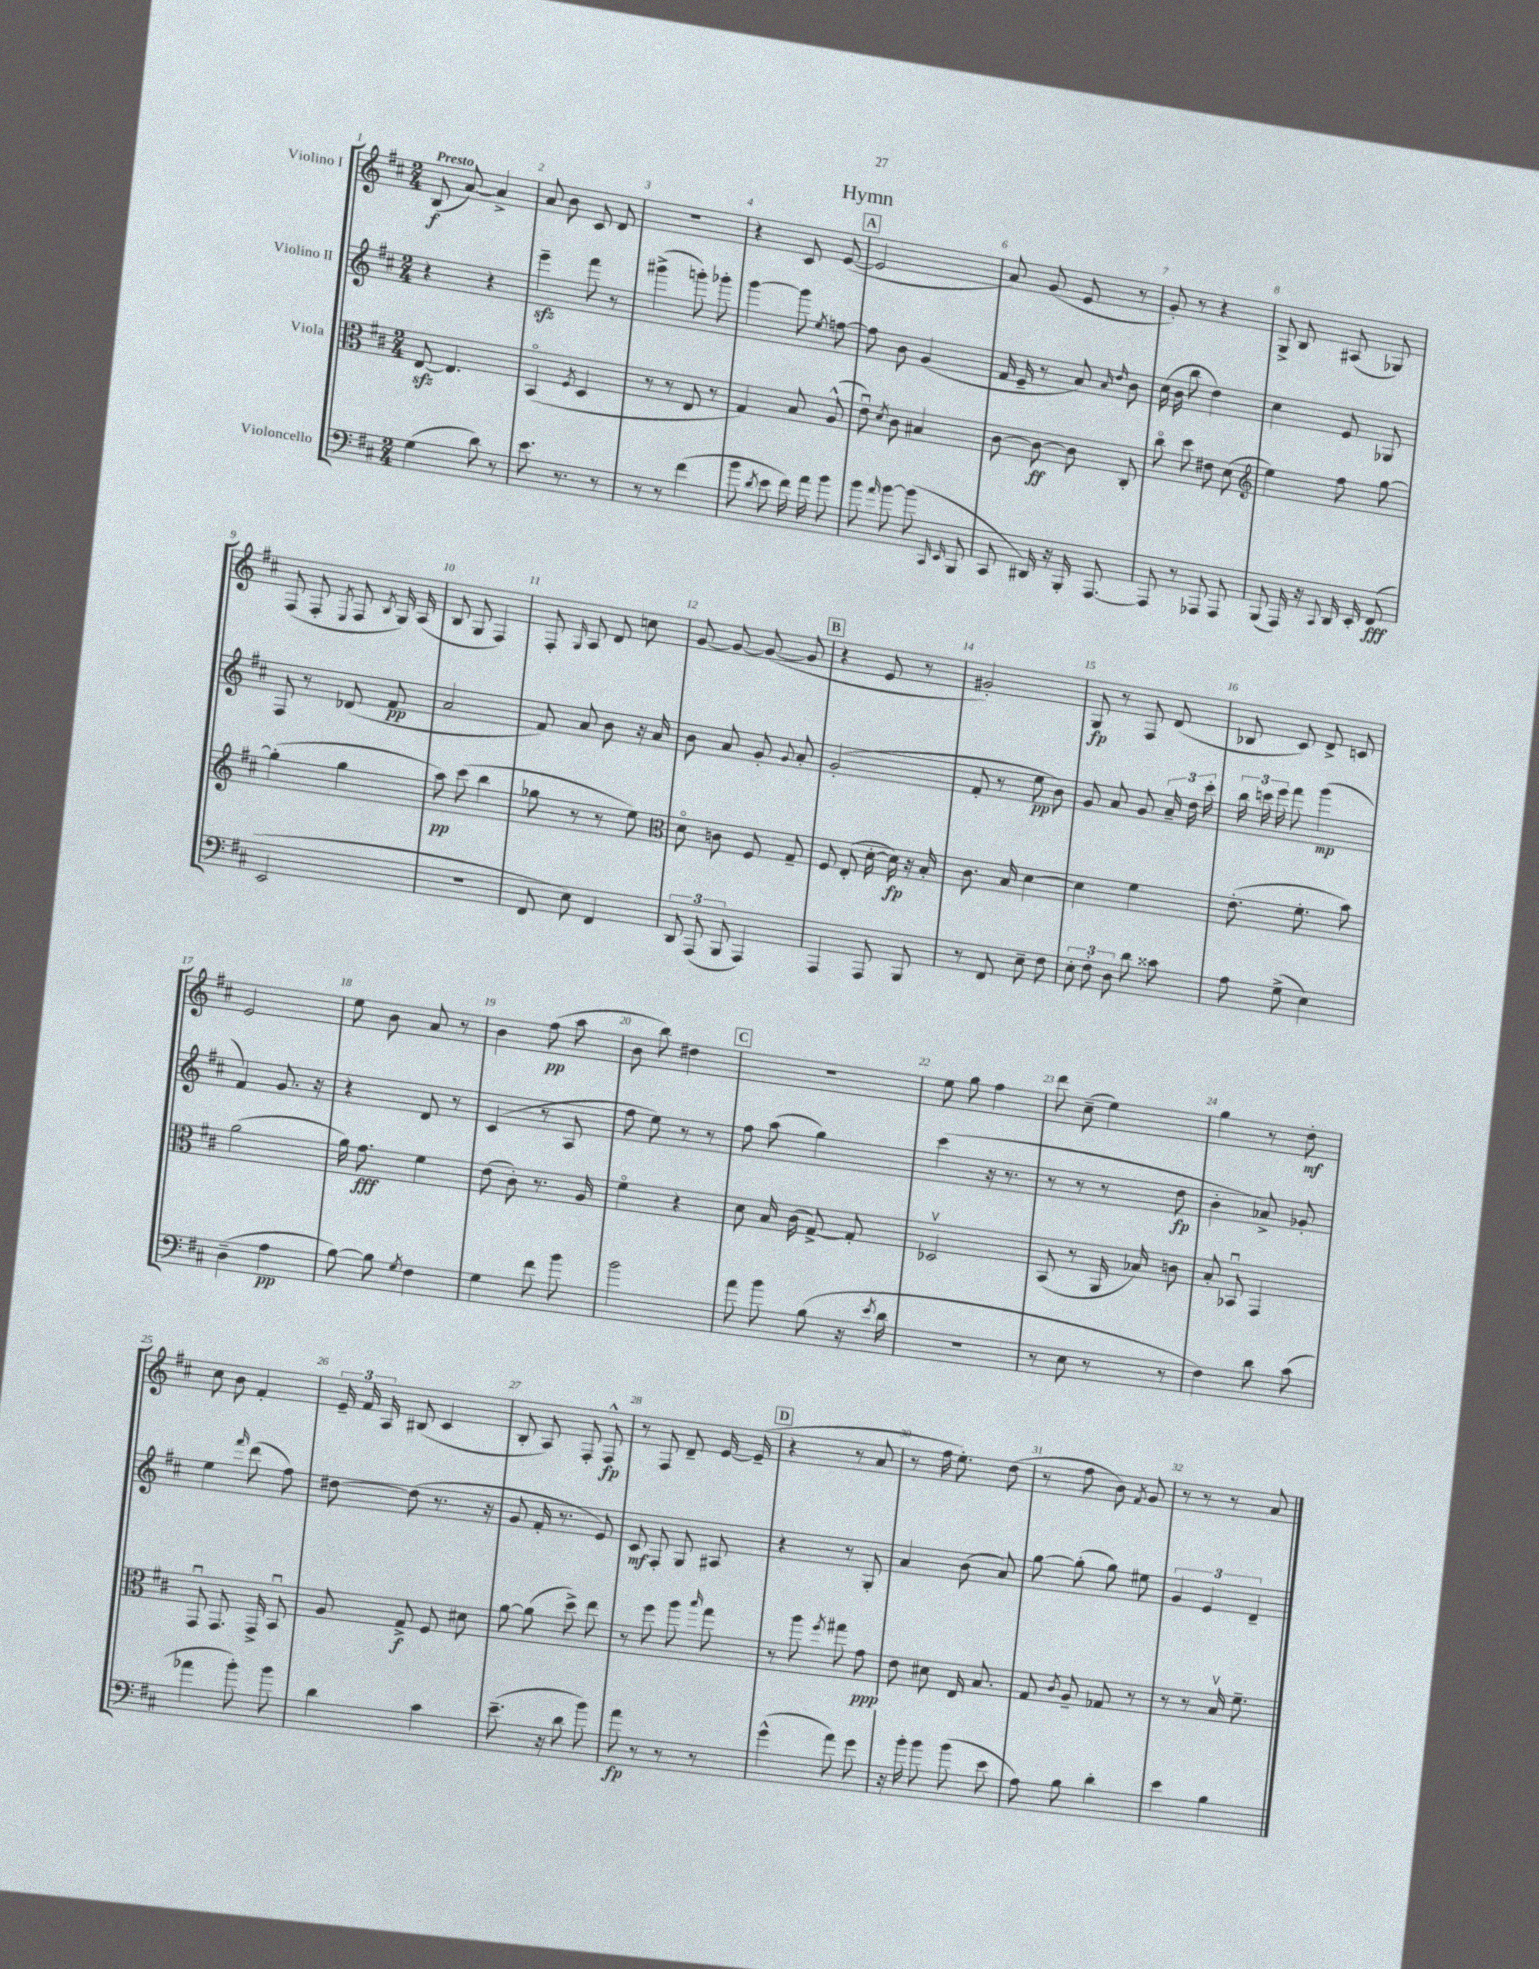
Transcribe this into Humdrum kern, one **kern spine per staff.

**kern	**dynam	**kern	**dynam	**kern	**dynam	**kern	**dynam
*part4	*part4	*part3	*part3	*part2	*part2	*part1	*part1
*staff4	*staff4	*staff3	*staff3	*staff2	*staff2	*staff1	*staff1
*I"Violoncello	*	*I"Viola	*	*I"Violino II	*	*I"Violino I	*
*clefF4	*	*clefC3	*	*clefG2	*	*clefG2	*
*k[f#c#]	*	*k[f#c#]	*	*k[f#c#]	*	*k[f#c#]	*
*M2/4	*	*M2/4	*	*M2/4	*	*M2/4	*
=1	=1	=1	=1	=1	=1	=1	=1
!	!	!	!	!	!	!LO:TX:a:B:t=Presto	!
(4G\	.	[8Ezz/	.	4r	.	(8B/	f
.	.	4.E/]	.	.	.	[8a/)	.
8d\)	.	.	.	4r	.	4a^/]	.
8r	.	.	.	.	.	.	.
=2	=2	=2	=2	=2	=2	=2	=2
8.e\	.	(4BB/	.	4eeezz~\	.	8a/	.
.	.	.	.	.	.	8b\	.
8.r	.	.	.	.	.	.	.
.	.	8qF#/	.	.	.	.	.
.	.	4D/	.	8fff#\	.	8c#/	.
8r	.	.	.	8r	.	8d/	.
=3	=3	=3	=3	=3	=3	=3	=3
8r	.	8r	.	(4ggg#X^\	.	2r	.
8r	.	8r	.	.	.	.	.
(4f#\	.	8E/	.	8gggn'\)	.	.	.
.	.	8r	.	8ggg-X'\	.	.	.
=4	=4	=4	=4	=4	=4	=4	=4
8b\	.	4G/)	.	[4ggg\	.	4r	.
8qd/	.	.	.	.	.	.	.
8e\	.	.	.	.	.	.	.
16f#\)	.	8B/	.	8ggg\]	.	8c#/	.
16a\	.	.	.	.	.	.	.
.	.	.	.	8qee/	.	.	.
8b\	.	(8A^^/	.	[8ffn\	.	([8e/	.
!!LO:REH:place=s1:t=A
=5	=5	=5	=5	=5	=5	=5	=5
8b\	.	8eu\)	.	8ff\]	.	2e/]	.
16qqa/	.	8qd/	.	.	.	.	.
[8b\	.	8c#\	.	8b\	.	.	.
(8b\]	.	4B#X/	.	(4g/	.	.	.
16qqCC#/	.	.	.	.	.	.	.
16qqEE/	.	.	.	.	.	.	.
8BBB/	.	.	.	.	.	.	.
=6	=6	=6	=6	=6	=6	=6	=6
8CC#/	.	[8c#\	.	16f#/	.	8a/)	.
.	.	.	.	16e~/	.	.	.
16DD#X/)	.	8c#\_	ff	8r	.	(8g/	.
16r	.	.	.	.	.	.	.
16BBB'/	.	8c#\]	.	8a/)	.	8e/	.
[8.AAA/	.	.	.	.	.	.	.
.	.	.	.	16qqa/	.	.	.
.	.	.	.	16qqdd/	.	.	.
.	.	8C#'/	.	8b\	.	8r	.
=7	=7	=7	=7	=7	=7	=7	=7
8AAA/]	.	8cc#\	.	(16cc#\	.	8g'/)	.
.	.	.	.	16b\	.	.	.
8r	.	8dd\	.	8bb\	.	8r	.
8AAA-X/	.	8e#X\	.	4dd\)	.	4r	.
8AAA-/	.	(8d\	.	.	.	.	.
=8	=8	=8	=8	=8	=8	=8	=8
*	*	*clefG2	*	*	*	*	*
(8BBB/	.	4ee\)	.	4cc#\	.	8G^/	.
16AAA/)	.	.	.	.	.	8B/	.
16r	.	.	.	.	.	.	.
8qqCC#/	.	.	.	.	.	.	.
16DD/	.	8ff#\	.	8e/	.	(8A#X/	.
16EE'/	.	.	.	.	.	.	.
(8FF#/	fff	[8gg\	.	8G-X/	.	8G-X/)	.
!!LO:LB:g=z
=9	=9	=9	=9	=9	=9	=9	=9
2EE/	.	(4gg'\]	.	8F#/	.	(8F#/	.
.	.	.	.	8r	.	8F#'/	.
.	.	.	.	.	.	8qE/	.
.	.	4gg\	.	(8d-X/	.	8F#/	.
.	.	.	.	.	.	8qB/	.
.	.	.	.	8f#/	pp	16G/)	.
.	.	.	.	.	.	(16A/	.
=10	=10	=10	=10	=10	=10	=10	=10
2r	.	8aa\)	pp	2a/	.	8B/	.
.	.	(8ccc#\	.	.	.	8G/	.
.	.	4bb\	.	.	.	4F#/)	.
=11	=11	=11	=11	=11	=11	=11	=11
8FF#/	.	8gg-X\	.	8f#/)	.	8F#'/	.
.	.	.	.	.	.	16qqG/	.
8E\)	.	8r	.	8a/	.	8A/	.
4FF#/	.	8r	.	8b\	.	8d/	.
.	.	8ee\)	.	16r	.	8ccn\	.
.	.	.	.	16a/	.	.	.
=12	=12	=12	=12	=12	=12	=12	=12
*	*	*clefC3	*	*	*	*	*
12DD/	.	8d\	.	8b\	.	[8g/	.
(12AAA/	.	.	.	.	.	.	.
.	.	8cn\	.	8a/	.	8g/_	.
12BBB/	.	.	.	.	.	.	.
4AAA/)	.	8F#/	.	8g'/	.	(8g/_	.
.	.	.	.	8qqg/	.	.	.
.	.	8G~/	.	8a'/	.	8g/]	.
!!LO:REH:place=s1:t=B
=13	=13	=13	=13	=13	=13	=13	=13
4AAA/	.	8F#/	.	(2g'/	.	4r	.
.	.	(8E'/	.	.	.	.	.
8AAA/	.	[16d'\	.	.	.	8e/	.
.	.	16d\])	fp	.	.	.	.
8BBB/	.	16r	.	.	.	8r	.
.	.	16B'/	.	.	.	.	.
=14	=14	=14	=14	=14	=14	=14	=14
8r	.	8.c#\	.	8f#'/	.	2g#X'/)	.
8FF#/	.	.	.	8r	.	.	.
.	.	16B/	.	.	.	.	.
8E~\	.	[4d\	.	8ee\	pp	.	.
8F#\	.	.	.	8b\)	.	.	.
=15	=15	=15	=15	=15	=15	=15	=15
12E'\	.	4d\]	.	8g/	.	8G/	fp
12F#'\	.	.	.	.	.	.	.
.	.	.	.	8a/	.	8r	.
12D\	.	.	.	.	.	.	.
8d\	.	4f#\	.	8g/	.	8F#/	.
8c##X\	.	.	.	24a~/	.	(8d/	.
.	.	.	.	24dd\	.	.	.
.	.	.	.	24ccc#'\	.	.	.
=16	=16	=16	=16	=16	=16	=16	=16
8A\	.	(8.e'\	.	24bb\	.	8B-X/	.
.	.	.	.	24cccn\	.	.	.
.	.	.	.	24eee\	.	.	.
(8G^\	.	.	.	8fff#\	.	8c#/)	.
.	.	8.f#'\	.	.	.	.	.
4E\)	.	.	.	(4ggg\	mp	8d^/	.
.	.	8b\)	.	.	.	8cn/	.
!!LO:LB:g=z
=17	=17	=17	=17	=17	=17	=17	=17
(4D~\	.	(2a\	.	4f#/)	.	2e/	.
4A\	pp	.	.	8.g/	.	.	.
.	.	.	.	16r	.	.	.
=18	=18	=18	=18	=18	=18	=18	=18
[8B\)	.	16a\)	.	4r	.	8ee\	.
.	.	8.g\	fff	.	.	.	.
8B\]	.	.	.	.	.	8b\	.
8qG/	.	.	.	.	.	.	.
4F#\	.	4f#\	.	8d/	.	8a/	.
.	.	.	.	8r	.	8r	.
=19	=19	=19	=19	=19	=19	=19	=19
4G\	.	(8e\	.	(4c#/	.	4b\	.
.	.	8c#'\)	.	.	.	.	.
8f#\	.	8.r	.	8r	.	(8ff#\	pp
8b\	.	.	.	8A/	.	8aa\	.
.	.	16A/	.	.	.	.	.
=20	=20	=20	=20	=20	=20	=20	=20
2b\	.	4f#\	.	8ff#\	.	8b\	.
.	.	.	.	8ee\)	.	8bb\)	.
.	.	4r	.	8r	.	4dd#X\	.
.	.	.	.	8r	.	.	.
!!LO:REH:place=s1:t=C
=21	=21	=21	=21	=21	=21	=21	=21
8a\	.	8d\	.	8ff#\	.	2r	.
8b\	.	16B/	.	(8aa\	.	.	.
.	.	(16c#\	.	.	.	.	.
(8B\	.	[8G^/)	.	4gg\)	.	.	.
16r	.	8G'/]	.	.	.	.	.
8qe/	.	.	.	.	.	.	.
16d\	.	.	.	.	.	.	.
=22	=22	=22	=22	=22	=22	=22	=22
2r	.	2D-Xv/	.	(4ccc#\	.	8ee\	.
.	.	.	.	.	.	8gg\	.
.	.	.	.	16r	.	4ff#\	.
.	.	.	.	8.r	.	.	.
=23	=23	=23	=23	=23	=23	=23	=23
8r	.	(8BB/	.	8r	.	8ddd\	.
8E\	.	8r	.	8r	.	(8cc#~\	.
8r	.	16AA/	.	8r	.	4ee\)	.
.	.	16B-X/)	.	.	.	.	.
8r	.	8cn\	.	8dd\	fp	.	.
=24	=24	=24	=24	=24	=24	=24	=24
4F#\)	.	8B'/	.	4b'\	.	4gg\	.
.	.	8BB-Xu/	.	.	.	.	.
8d\	.	4GG/	.	8a-X^/)	.	8r	.
(8c#\	.	.	.	8g-X'/	.	8dd'\	mf
!!LO:LB:g=z
=25	=25	=25	=25	=25	=25	=25	=25
4a-X\	.	8GGu/	.	4ee\	.	8cc#\	.
.	.	8.GG/	.	.	.	8b\	.
.	.	.	.	16qqfff#/	.	.	.
8b'\)	.	.	.	(8ddd\	.	4f#'/	.
.	.	16GG^/	.	.	.	.	.
8b\	.	8BBu/	.	8ff#\)	.	.	.
=26	=26	=26	=26	=26	=26	=26	=26
4d\	.	8A/	.	[8dd#X\	.	24e~/	.
.	.	.	.	.	.	24f#/	.
.	.	.	.	.	.	24A/	.
.	.	8G^/	f	(8dd#\]	.	(8B#X/	.
4c#\	.	8F#/	.	8.r	.	4c#/	.
.	.	8d#X\	.	.	.	.	.
.	.	.	.	16r	.	.	.
=27	=27	=27	=27	=27	=27	=27	=27
(8.e~\	.	[8a\	.	8g/	.	8B'/	.
.	.	(8a\]	.	16f#'/	.	8A/)	.
16r	.	.	.	8.r	.	.	.
8d\	.	8dd^\)	.	.	.	8F#'/	.
8b\)	.	8ee\	.	8e/)	.	8F#^^/	fp
=28	=28	=28	=28	=28	=28	=28	=28
8a\	fp	8r	.	8c#/	mf	8r	.
8r	.	8ff#\	.	8F#'/	.	8F#/	.
8r	.	8aa\	.	8G/	.	8d~/	.
.	.	16qqbb/	.	.	.	.	.
8r	.	8gg\	.	8A#X/	.	[16e/	.
.	.	.	.	.	.	(16e~/]	.
!!LO:REH:place=s1:t=D
=29	=29	=29	=29	=29	=29	=29	=29
(4g^^\	.	8r	.	4r	.	4r	.
.	.	8aa\	.	.	.	.	.
.	.	8qff#/	.	.	.	.	.
8a\)	.	8gg#X\	.	8r	.	8r	.
8g\	.	8g\	ppp	8G'/	.	8a/	.
=30	=30	=30	=30	=30	=30	=30	=30
16r	.	8e\	.	4a/	.	8r	.
16b'\	.	.	.	.	.	.	.
8b\	.	8d#X\	.	.	.	16ff#\	.
.	.	.	.	.	.	8.ee'\)	.
(8b\	.	16E/	.	(8b\	.	.	.
.	.	8.B/	.	.	.	.	.
8e\	.	.	.	8a/)	.	(8dd\	.
=31	=31	=31	=31	=31	=31	=31	=31
8A\)	.	8G/	.	[8gg\	.	8r	.
.	.	8qc#/	.	.	.	.	.
8B\	.	8A~/	.	(8gg'\]	.	8ff#\	.
4d'\	.	8G-X/	.	8gg\)	.	8b\)	.
.	.	.	.	.	.	8qf#/	.
.	.	8r	.	8ee#X\	.	8g/	.
=32	=32	=32	=32	=32	=32	=32	=32
4e\	.	8r	.	6g/	.	8r	.
.	.	8r	.	.	.	8r	.
.	.	.	.	6e/	.	.	.
4B\	.	16Bv/	.	.	.	8r	.
.	.	8.f#~\	.	.	.	.	.
.	.	.	.	6d~/	.	.	.
.	.	.	.	.	.	8a/	.
==	==	==	==	==	==	==	==
*-	*-	*-	*-	*-	*-	*-	*-
